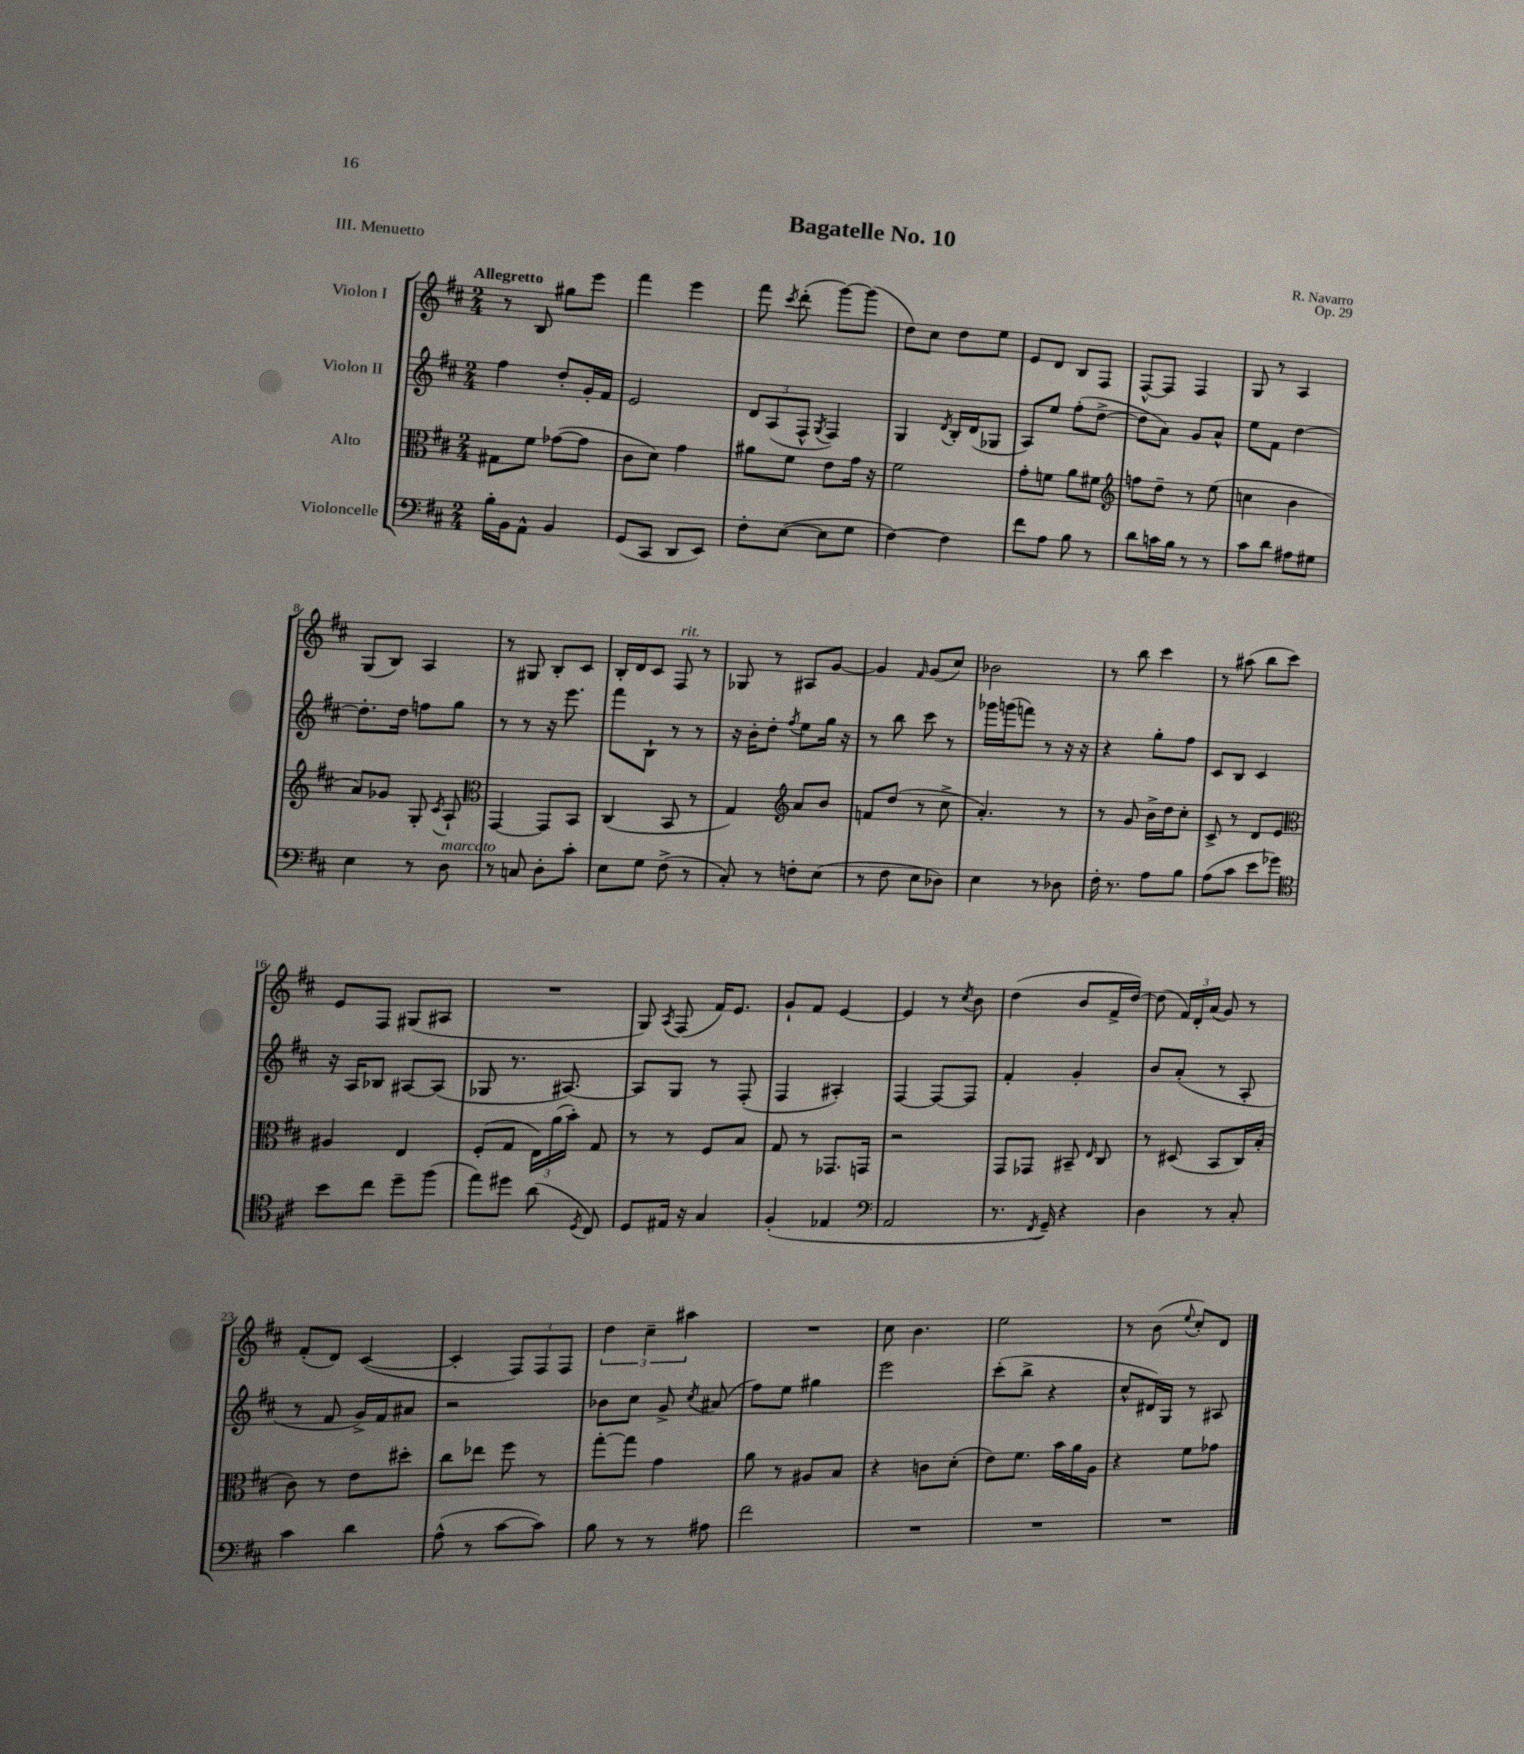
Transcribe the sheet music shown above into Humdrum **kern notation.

**kern	**kern	**kern	**kern
*staff4	*staff3	*staff2	*staff1
*clefF4	*clefC3	*clefG2	*clefG2
*k[f#c#]	*k[f#c#]	*k[f#c#]	*k[f#c#]
*M2/4	*M2/4	*M2/4	*M2/4
16B'	8G#	4ff#	8r
16BB	.	.	.
8AA^^	8f#	.	8B
4BB	([8g-	8dd'	8gg#
.	8g-]	16g'	8eee
.	.	16f#	.
=	=	=	=
(8GG	8c#	2e	4fff#
8CC#	8d)	.	.
8DD	4g	.	4eee
8EE)	.	.	.
=	=	=	=
8F#'	8a#	12d	8fff#
.	.	(12A	.
.	.	.	8qccc#
([8E	8f#	.	(8ddd'
.	.	12F#^^	.
.	.	8qG	.
8E]	8e	4F#)	[8ggg)
8G	16g	.	(8ggg]
.	16r	.	.
=	=	=	=
[4F#)	2f#	4G	8dd)
.	.	.	8cc#
.	.	8qd	.
4F#]	.	16B'	8dd
.	.	(16d	.
.	.	8G-	8ee
=	=	=	=
8f#	8g'	8A)	8e
8A	8f	8ee	8d
8B	8a	(8ff#'	8B
8r	8f#	[8dd^	8F#
=	=	=	=
*	*clefG2	*	*
8d	8ff	8dd]	[8F#^^
16c	8dd~	8a)	8F#]
16B	.	.	.
8r	8r	8g	4F#
8r	(8ee	8a^^	.
=	=	=	=
8c#	4cc	8ee	8G
8d	.	8f#	8r
8A#	4b	[4dd	4A
8G#	.	.	.
=	=	=	=
4E	8a)	8.dd']	(8G
.	8g-	.	8B)
.	.	16dd	.
8r	8G'	8ff	4A
.	8qc#	.	.
8D	8A`	8gg	.
=	=	=	=
*	*clefC3	*	*
8r	[4GG	8r	8r
8C	.	8r	8G#
8D'	8GG]	16r	8B'
.	.	8.eee	.
8c#'	8BB	.	8c#
=	=	=	=
8E	(4C#	8fff#	16B'
.	.	.	16d
8G	.	8B`	8c#
(8F#^	8BB	8r	8F#
8r	8r	8r	8r
=	=	=	=
8C#')	4G)	16r	8G-
.	.	16b'	.
8r	.	8dd'	8r
*	*clefG2	*	*
.	.	8qff#	.
8F'	8a	8ee	8A#
(8E	8b	16gg	[8g
.	.	16r	.
=	=	=	=
8r	8f	8r	4g]
8F#	(8dd	8bb	.
.	.	.	16qqf#
8E	8r	8ccc#	(8g
8D-)	8cc#^	8r	8cc#)
=	=	=	=
4E	4.a')	16ggg-	2b-
.	.	(16ggg	.
.	.	8fff)	.
8r	.	8r	.
8D-	8r	16r	.
.	.	16r	.
=	=	=	=
16F#'	8r	4r	8r
8.r	.	.	.
.	8g	.	8bb
8A	16b^	8gg'	4ccc#
.	16dd	.	.
8B	8cc#'	8ff#	.
=	=	=	=
(8A	8c#^	8c#	8r
8c#	8r	8B	(8aa#
8e	8d	4c#	8bb
8g-)	8e	.	8ccc#)
=	=	=	=
*clefC4	*clefC3	*	*
8b	4A#	16r	8e
.	.	16A	.
8cc#	.	8B-	8F#
8dd~	4E	[8A#	(8G#
(8ff#	.	(8A#]	8A#
=	=	=	=
8ee)	(8F#'	8G-	2r
8dd#	8G	8.r	.
(8a	24E)	.	.
.	(24a	.	.
.	.	[8.A#)	.
.	24b')	.	.
8qD	.	.	.
8C#)	8G	.	.
=	=	=	=
8D	8r	8A#]	8G)
.	.	.	8qA
16E#	8r	8G	(8F#
16r	.	.	.
4G	8F#	8r	16f#)
.	.	.	8.e
.	8B	(8F#'	.
=	=	=	=
(4F#'	8G	4F#	8g`
.	8r	.	8f#
4E-	8.GG-	4A#')	[4e
.	16GG	.	.
=	=	=	=
*clefF4	*	*	*
2AA	2r	[4F#	4e]
.	.	8F#_	8r
.	.	.	8qcc#
.	.	8F#]	8b
=	=	=	=
8.r	8GG	4f#'	(4dd
.	8GG-	.	.
8qFF#	.	.	.
16GG~)	.	.	.
4r	8BB#~	4g'	8b
.	16qqE	.	.
.	8C#	.	16f#^
.	.	.	[16dd)
=	=	=	=
4D	8r	8b	(8dd]
.	(8D#	(8a'	24f#)
.	.	.	24d'
.	.	.	(24a
8r	8BB	8r	8g)
8C#'	16C#)	8A'	8r
.	(16B'	.	.
=	=	=	=
4c#	8c#)	8r	(8f#'
.	8r	8f#	8d)
4d	8e	16g^)	([4c#
.	.	16f#	.
.	8dd#'	8a#	.
=	=	=	=
(8A^^	8cc#	2r	4c#']
8r	8ee-	.	.
[8c#	8ff#	.	12F#)
.	.	.	12F#
8c#])	8r	.	.
.	.	.	12F#
=	=	=	=
8B	[8gg'	8b-	6dd
8r	8gg]	8cc#	.
.	.	.	6cc#~
8r	4g	8g^	.
.	.	.	6aa#
.	.	8qcc#	.
8A#	.	(8a#	.
=	=	=	=
2f#	8a	8ff#)	2r
.	8r	8ee	.
.	8A#	4gg#	.
.	8B	.	.
=	=	=	=
2r	4r	2eee	8cc#
.	.	.	4.b
.	8c	.	.
.	(8d'	.	.
=	=	=	=
2r	8e)	(8ccc#'	2ee
.	8.f#	8bb^	.
.	.	4r	.
.	16b	.	.
.	16a	.	.
.	16A	.	.
=	=	=	=
2r	4r	8cc#^^	8r
.	.	16d#)	(8b
.	.	16G	.
.	.	.	8qqee
.	8f#	8r	8cc#')
.	8g-	8A#	8d
==	==	==	==
*-	*-	*-	*-
